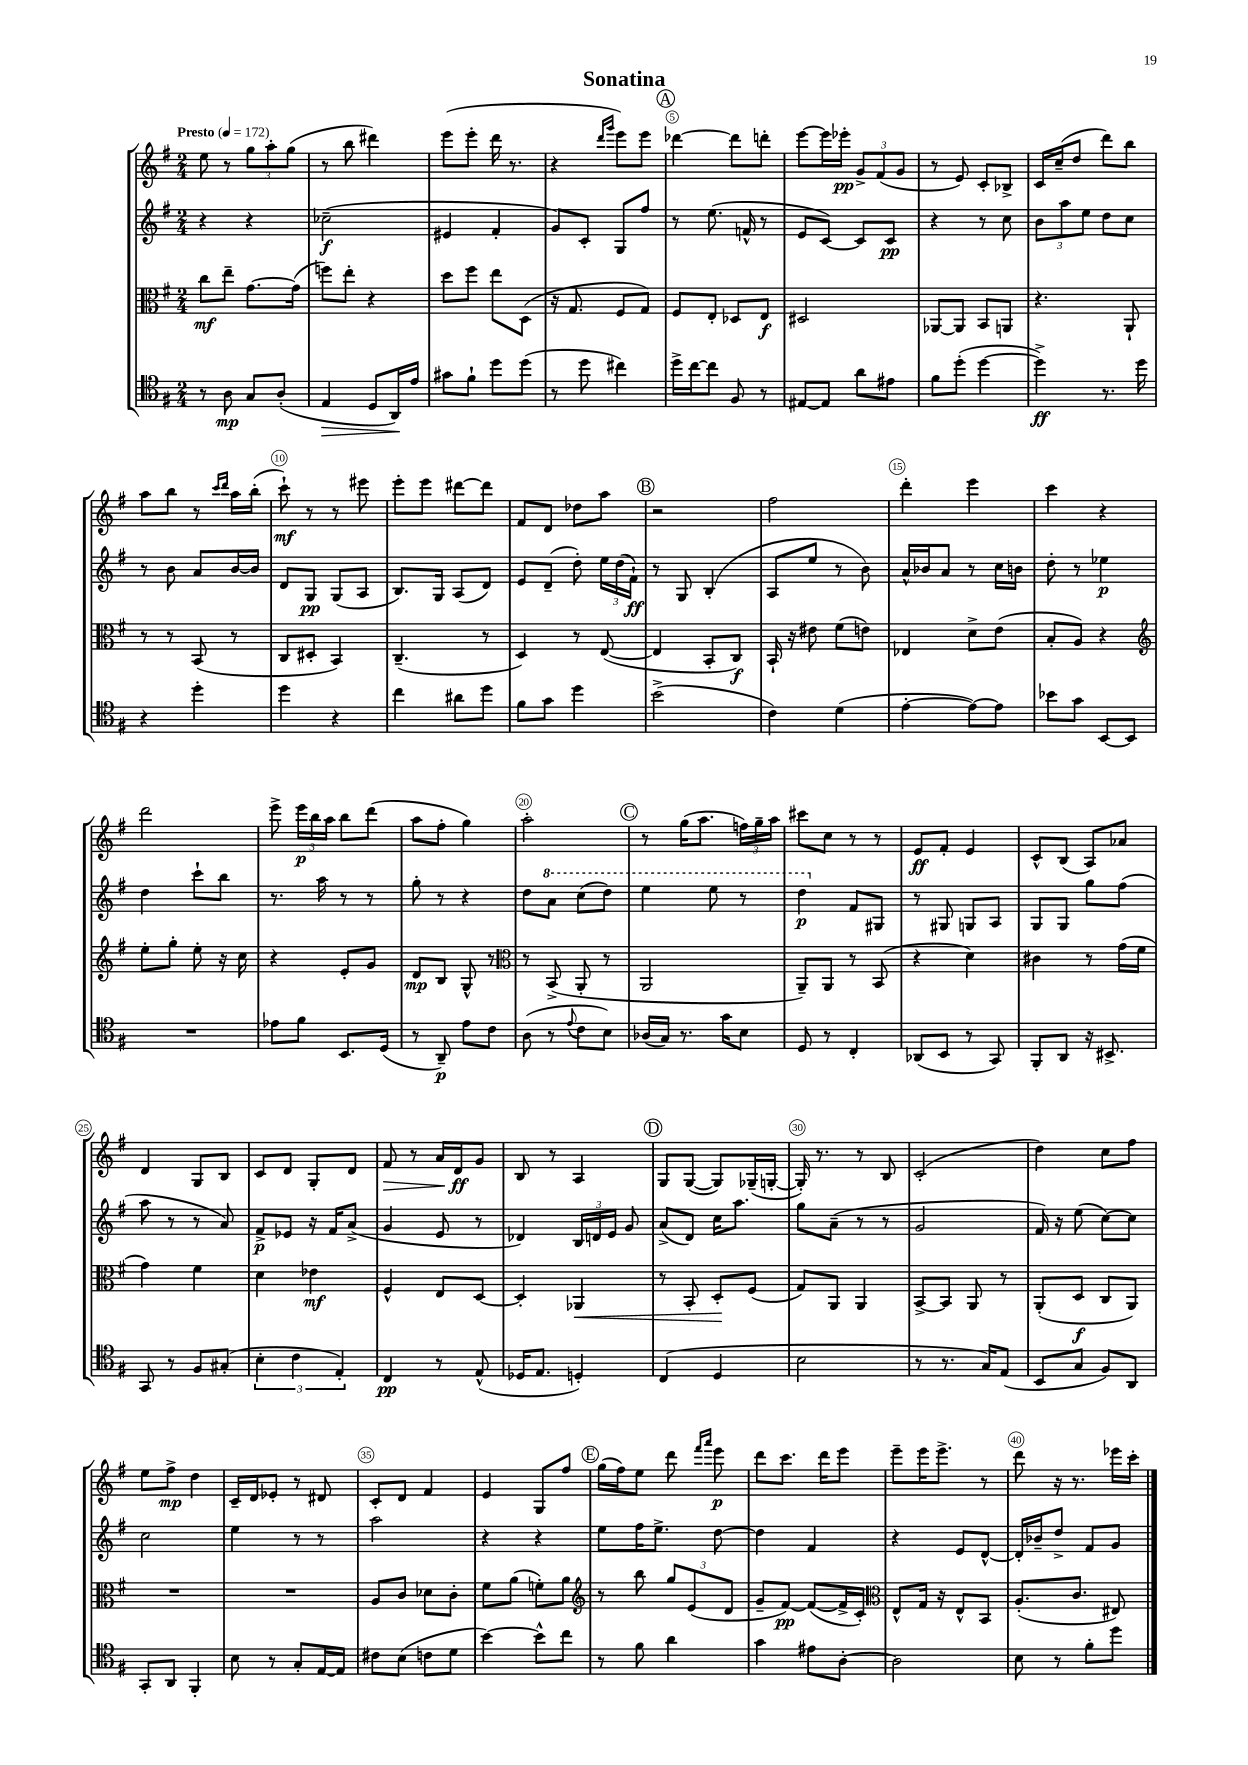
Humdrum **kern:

**kern	**dynam	**kern	**dynam	**kern	**dynam	**kern	**dynam
*part4	*part4	*part3	*part3	*part2	*part2	*part1	*part1
*staff4	*staff4	*staff3	*staff3	*staff2	*staff2	*staff1	*staff1
*clefC4	*	*clefC3	*	*clefG2	*	*clefG2	*
*k[f#]	*	*k[f#]	*	*k[f#]	*	*k[f#]	*
*M2/4	*	*M2/4	*	*M2/4	*	*M2/4	*
*MM172	*	*MM172	*	*MM172	*	*MM172	*
=1	=1	=1	=1	=1	=1	=1	=1
!	!	!	!	!	!	!LO:TX:a:B:t=Presto	!
8r	.	8cc\L	mf	4r	.	8ee\	.
8A\	mp	8ee~\J	.	.	.	8r	.
8G/L	.	[8.g\L	.	4r	.	12gg\L	.
.	.	.	.	.	.	12aa'\	.
(8A'/J	.	.	.	.	.	.	.
.	.	.	.	.	.	(12gg\J	.
.	.	(16g\Jk]	.	.	.	.	.
=2	=2	=2	=2	=2	=2	=2	=2
!	!LO:HP:b	!	!	!	!	!	!
4E/	>	8ffn\L)	.	(2cc-X~\	f	8r	.
.	.	8ee'\J	.	.	.	8bb\	.
8D/L	.	4r	.	.	.	4ddd#X\)	.
16AA/L)	.	.	.	.	.	.	.
16e/JJ	]	.	.	.	.	.	.
=3	=3	=3	=3	=3	=3	=3	=3
8g#X\L	.	8dd\L	.	4e#X/	.	(8eee\L	.
8f#`\J	.	8ff#\J	.	.	.	8eee'\J	.
8dd\L	.	8ee\L	.	4f#'/	.	16ddd\	.
.	.	.	.	.	.	8.r	.
(8dd\J	.	(8D\J	.	.	.	.	.
=4	=4	=4	=4	=4	=4	=4	=4
8r	.	16r	.	8g/L)	.	4r	.
.	.	8.G/	.	.	.	.	.
8dd\	.	.	.	8c'/J	.	.	.
.	.	.	.	.	.	16qqddd/LL	.
.	.	.	.	.	.	16qqggg/JJ	.
4cc#X\)	.	8F#/L	.	8G/L	.	8eee\L)	.
.	.	8G/J)	.	8ff#/J	.	8eee\J	.
!!LO:REH:place=s1:t=A
=5	=5	=5	=5	=5	=5	=5	=5
16dd^\LL	.	8F#/L	.	8r	.	[4ddd-X\	.
[16cc\J	.	.	.	.	.	.	.
8cc\J]	.	8E'/J	.	(8.ee\	.	.	.
8F#/	.	8D-X/L	.	.	.	8ddd-\L]	.
.	.	.	.	16fn^^/	.	.	.
8r	.	8E/J	f	8r	.	8dddn'\J	.
=6	=6	=6	=6	=6	=6	=6	=6
[8E#X/L	.	2D#X/	.	8e/L	.	[8eee\L	.
8E#/J]	.	.	.	[8c/J)	.	16eee\L]	.
.	.	.	.	.	.	16eee-X'\JJ	pp
8a\L	.	.	.	8c/L]	.	12g^/L	.
.	.	.	.	.	.	(12f#/	.
8e#X\J	.	.	.	8c/J	pp	.	.
.	.	.	.	.	.	12g/J	.
=7	=7	=7	=7	=7	=7	=7	=7
8f#\L	.	[8AA-X/L	.	4r	.	8r	.
(8dd'\J	.	8AA-/J]	.	.	.	8e/)	.
[4dd\	.	8BB/L	.	8r	.	8c'/L	.
.	.	8AAn/J	.	8cc\	.	8B-X^/J	.
=8	=8	=8	=8	=8	=8	=8	=8
4dd^\])	ff	4.r	.	12b\L	.	16c/LL	.
.	.	.	.	.	.	(16cc~/J	.
.	.	.	.	12aa\	.	.	.
.	.	.	.	.	.	8dd/J	.
.	.	.	.	12ee\J	.	.	.
8.r	.	.	.	8dd\L	.	8ddd\L)	.
.	.	8AA`/	.	8cc\J	.	8bb\J	.
16dd\	.	.	.	.	.	.	.
!!LO:LB:g=z
=9	=9	=9	=9	=9	=9	=9	=9
4r	.	8r	.	8r	.	8aa\L	.
.	.	8r	.	8b\	.	8bb\J	.
4dd'\	.	(8BB/	.	8a/L	.	8r	.
.	.	.	.	.	.	16qqccc/LL	.
.	.	.	.	.	.	16qqddd/JJ	.
.	.	8r	.	[16b/L	.	16aa\LL	.
.	.	.	.	16b/JJ]	.	(16bb'\JJ	.
=10	=10	=10	=10	=10	=10	=10	=10
4dd\	.	8C/L	.	8d/L	.	8ccc`\)	mf
.	.	8D#X'/J	.	8G/J	pp	8r	.
4r	.	4BB/)	.	(8G/L	.	8r	.
.	.	.	.	8A/J	.	8eee#X\	.
=11	=11	=11	=11	=11	=11	=11	=11
4cc\	.	(4.C~/	.	8.B/L)	.	8eee'\L	.
.	.	.	.	.	.	8eee\J	.
.	.	.	.	16G/Jk	.	.	.
8a#X\L	.	.	.	(8A/L	.	[8ddd#X\L	.
8dd\J	.	8r	.	8d/J)	.	8ddd#\J]	.
=12	=12	=12	=12	=12	=12	=12	=12
8f#\L	.	4D/)	.	8e/L	.	8f#/L	.
8g\J	.	.	.	(8d~/J	.	8d/J	.
4dd\	.	8r	.	8dd'\)	.	8dd-X\L	.
.	.	([8E/	.	24ee\LL	.	8aa\J	.
.	.	.	.	(24dd\	.	.	.
.	.	.	.	24f#`\JJ)	ff	.	.
!!LO:REH:place=s1:t=B
=13	=13	=13	=13	=13	=13	=13	=13
(2b^\	.	4E/]	.	8r	.	2r	.
.	.	.	.	8G/	.	.	.
.	.	8BB'/L	.	(4B'/	.	.	.
.	.	8C/J)	f	.	.	.	.
=14	=14	=14	=14	=14	=14	=14	=14
4c\)	.	16BB`/	.	8A/L	.	2ff#\	.
.	.	16r	.	.	.	.	.
.	.	8e#X\	.	8ee/J	.	.	.
(4d\	.	(8f#\L	.	8r	.	.	.
.	.	8en\J)	.	8b\)	.	.	.
=15	=15	=15	=15	=15	=15	=15	=15
[4e'\	.	4E-X/	.	16a^^/LL	.	4ddd'\	.
.	.	.	.	16b-X/J	.	.	.
.	.	.	.	8a/J	.	.	.
8e\L_)	.	8d^\L	.	8r	.	4eee\	.
8e\J]	.	(8e\J	.	16cc\LL	.	.	.
.	.	.	.	16bn\JJ	.	.	.
=16	=16	=16	=16	=16	=16	=16	=16
8b-X\L	.	8B'/L	.	8dd'\	.	4ccc\	.
8g\J	.	8A/J)	.	8r	.	.	.
[8BB/L	.	4r	.	4ee-X\	p	4r	.
8BB/J]	.	.	.	.	.	.	.
!!LO:LB:g=z
=17	=17	=17	=17	=17	=17	=17	=17
*	*	*clefG2	*	*	*	*	*
2r	.	8ee'\L	.	4dd\	.	2ddd\	.
.	.	8gg'\J	.	.	.	.	.
.	.	8ee'\	.	8ccc`\L	.	.	.
.	.	16r	.	8bb\J	.	.	.
.	.	16cc\	.	.	.	.	.
=18	=18	=18	=18	=18	=18	=18	=18
8e-X\L	.	4r	.	8.r	.	8eee^\	.
8f#\J	.	.	.	.	.	24eee\LL	p
.	.	.	.	.	.	24bb\	.
.	.	.	.	16aa\	.	.	.
.	.	.	.	.	.	24aa\JJ	.
8.BB/L	.	8e'/L	.	8r	.	8bb\L	.
.	.	8g/J	.	8r	.	(8ddd\J	.
(16D/Jk	.	.	.	.	.	.	.
=19	=19	=19	=19	=19	=19	=19	=19
8r	.	8d/L	mp	8gg'\	.	8aa\L	.
8AA~/)	p	8B/J	.	8r	.	8ff#'\J	.
8e\L	.	8G^^/	.	4r	.	4gg\)	.
8c\J	.	8r	.	.	.	.	.
=20	=20	=20	=20	=20	=20	=20	=20
*	*	*clefC3	*	*	*	*	*
(8A\	.	8r	.	8dd\L	.	2aa'\	.
*	*	*	*	*8va	*	*	*
8r	.	(8BB^/	.	8aa\J	.	.	.
8qqe/	.	.	.	.	.	.	.
8c\L	.	8AA'/	.	(8ccc\L	.	.	.
8B\J)	.	8r	.	8ddd\J)	.	.	.
!!LO:REH:place=s1:t=C
=21	=21	=21	=21	=21	=21	=21	=21
(16A-X/LL	.	2AA/	.	4eee\	.	8r	.
16G/JJ)	.	.	.	.	.	.	.
8.r	.	.	.	.	.	(16gg\KL	.
.	.	.	.	.	.	8.aa\J	.
.	.	.	.	8eee\	.	.	.
16g\KL	.	.	.	.	.	.	.
8B\J	.	.	.	8r	.	24ffn\LL)	.
.	.	.	.	.	.	24gg~\	.
.	.	.	.	.	.	24aa\JJ	.
=22	=22	=22	=22	=22	=22	=22	=22
8D/	.	8AA~/L)	.	4ddd\	p	8ccc#X\L	.
8r	.	8AA/J	.	.	.	8cc\J	.
*	*	*	*	*X8va	*	*	*
4C'/	.	8r	.	8f#/L	.	8r	.
.	.	(8BB/	.	8G#X/J	.	8r	.
=23	=23	=23	=23	=23	=23	=23	=23
(8AA-X/L	.	4r	.	8r	.	8e/L	ff
8BB/J	.	.	.	8G#X/	.	8f#'/J	.
8r	.	4d\)	.	8Gn/L	.	4e/	.
8GG/)	.	.	.	8A/J	.	.	.
=24	=24	=24	=24	=24	=24	=24	=24
8FF#'/L	.	4c#X\	.	8G/L	.	8c^^/L	.
8AA/J	.	.	.	8G/J	.	(8B/J	.
16r	.	8r	.	8gg\L	.	8A/L)	.
8.BB#X^/	.	.	.	.	.	.	.
.	.	(16g\LL	.	(8ff#\J	.	8a-X/J	.
.	.	16f#\JJ	.	.	.	.	.
!!LO:LB:g=z
=25	=25	=25	=25	=25	=25	=25	=25
8GG/	.	4g\)	.	8aa\	.	4d/	.
8r	.	.	.	8r	.	.	.
8F#/L	.	4f#\	.	8r	.	8G/L	.
(8G#X'/J	.	.	.	8a/)	.	8B/J	.
=26	=26	=26	=26	=26	=26	=26	=26
6B'\	.	4d\	.	8f#^/L	p	8c/L	.
.	.	.	.	8e-X/J	.	8d/J	.
6c\	.	.	.	.	.	.	.
.	.	4e-X\	mf	16r	.	8G'/L	.
.	.	.	.	16f#/KL	.	.	.
6E'/)	.	.	.	.	.	.	.
.	.	.	.	(8a^/J	.	8d/J	.
=27	=27	=27	=27	=27	=27	=27	=27
!	!	!	!	!	!	!	!LO:HP:b
4C/	pp	4F#^^/	.	4g/	.	8f#/	>
.	.	.	.	.	.	8r	.
8r	.	8E/L	.	8e/	.	16a/LL	.
.	.	.	.	.	.	16d/J	ff
(8E^^/	.	[8D/J	.	8r	.	8g/J	]
=28	=28	=28	=28	=28	=28	=28	=28
16D-X/KL	.	4D'/]	.	4d-X/)	.	8B/	.
8.E/J	.	.	.	.	.	.	.
.	.	.	.	.	.	8r	.
!	!	!	!LO:HP:b	!	!	!	!
4Dn'/)	.	4AA-X/	<	24B/LL	.	4A/	.
.	.	.	.	24dn/	.	.	.
.	.	.	.	24e/JJ	.	.	.
.	.	.	.	8g/	.	.	.
!!LO:REH:place=s1:t=D
=29	=29	=29	=29	=29	=29	=29	=29
(4C/	.	8r	.	(8a^/L	.	8G/L	.
.	.	8BB'/	.	8d/J)	.	([8G/J	.
4D/	.	8D'/L	.	16cc\KL	.	8G/L])	.
.	.	.	.	8.aa\J	.	.	.
.	.	(8F#/J	[	.	.	(16G-X~/L	.
.	.	.	.	.	.	[16Gn'/JJ	.
=30	=30	=30	=30	=30	=30	=30	=30
2B\	.	8G/L)	.	8gg\L	.	16G'/])	.
.	.	.	.	.	.	8.r	.
.	.	8AA/J	.	(8a~\J	.	.	.
.	.	4AA/	.	8r	.	8r	.
.	.	.	.	8r	.	8B/	.
=31	=31	=31	=31	=31	=31	=31	=31
8r	.	[8BB^/L	.	2g/	.	(2c'/	.
8.r	.	8BB/J]	.	.	.	.	.
.	.	8AA/	.	.	.	.	.
16G/KL)	.	.	.	.	.	.	.
(8E/J	.	8r	.	.	.	.	.
=32	=32	=32	=32	=32	=32	=32	=32
8BB/L	.	(8AA'/L	.	16f#/)	.	4dd\)	.
.	.	.	.	16r	.	.	.
8G/J	.	8D/J	f	(8ee\	.	.	.
8F#/L)	.	8C/L	.	[8cc\L)	.	8cc\L	.
8AA/J	.	8AA/J)	.	8cc\J]	.	8ff#\J	.
!!LO:LB:g=z
=33	=33	=33	=33	=33	=33	=33	=33
8GG'/L	.	2r	.	2cc\	.	8ee\L	.
8AA/J	.	.	.	.	.	8ff#^\J	mp
4FF#'/	.	.	.	.	.	4dd\	.
=34	=34	=34	=34	=34	=34	=34	=34
8B\	.	2r	.	4ee\	.	16c~/LL	.
.	.	.	.	.	.	16d/J	.
8r	.	.	.	.	.	8e-X'/J	.
8G'/L	.	.	.	8r	.	8r	.
[16E/L	.	.	.	8r	.	8d#X/	.
16E/JJ]	.	.	.	.	.	.	.
=35	=35	=35	=35	=35	=35	=35	=35
8c#X\L	.	8A/L	.	2aa\	.	8c'/L	.
(8B\J	.	8c/J	.	.	.	8d/J	.
8cn\L	.	8d-X\L	.	.	.	4f#/	.
8d\J	.	8c'\J	.	.	.	.	.
=36	=36	=36	=36	=36	=36	=36	=36
[4b\)	.	8f#\L	.	4r	.	4e/	.
.	.	(8a\J	.	.	.	.	.
8b^^\L]	.	8fn'\L)	.	4r	.	8G/L	.
8cc\J	.	8a\J	.	.	.	8ff#/J	.
!!LO:REH:place=s1:t=E
=37	=37	=37	=37	=37	=37	=37	=37
*	*	*clefG2	*	*	*	*	*
8r	.	8r	.	8ee\L	.	(16gg\LL	.
.	.	.	.	.	.	16ff#\J)	.
8f#\	.	8bb\	.	16ff#\K	.	8ee\J	.
.	.	.	.	8.ee^\J	.	.	.
4a\	.	12gg/L	.	.	.	8ddd\	.
.	.	(12e/	.	.	.	.	.
.	.	.	.	.	.	16qqfff#/LL	.
.	.	.	.	.	.	16qqaaa/JJ	.
.	.	.	.	[8dd\	.	8eee\	p
.	.	12d/J	.	.	.	.	.
=38	=38	=38	=38	=38	=38	=38	=38
4g\	.	8g~/L	.	4dd\]	.	8ddd\L	.
.	.	[8f#/J)	pp	.	.	8.ccc\J	.
8e#X\L	.	(8f#/L_	.	4f#/	.	.	.
.	.	.	.	.	.	16ddd\KL	.
[8A'\J	.	16f#^/L]	.	.	.	8eee\J	.
.	.	16c'/JJ)	.	.	.	.	.
=39	=39	=39	=39	=39	=39	=39	=39
*	*	*clefC3	*	*	*	*	*
2A\]	.	8E^^/L	.	4r	.	8eee~\L	.
.	.	16G/Jk	.	.	.	16eee\K	.
.	.	16r	.	.	.	8.eee^\J	.
.	.	8E^^/L	.	8e/L	.	.	.
.	.	8BB/J	.	[8d^^/J	.	8r	.
=40	=40	=40	=40	=40	=40	=40	=40
8B\	.	(8.A'/L	.	16d'/LL]	.	8ddd\	.
.	.	.	.	16b-X~/J	.	.	.
8r	.	.	.	8dd^/J	.	16r	.
.	.	8.c/J	.	.	.	8.r	.
8f#'\L	.	.	.	8f#/L	.	.	.
8dd\J	.	8E#X/)	.	8g/J	.	16eee-X\LL	.
.	.	.	.	.	.	16ccc'\JJ	.
==	==	==	==	==	==	==	==
*-	*-	*-	*-	*-	*-	*-	*-
